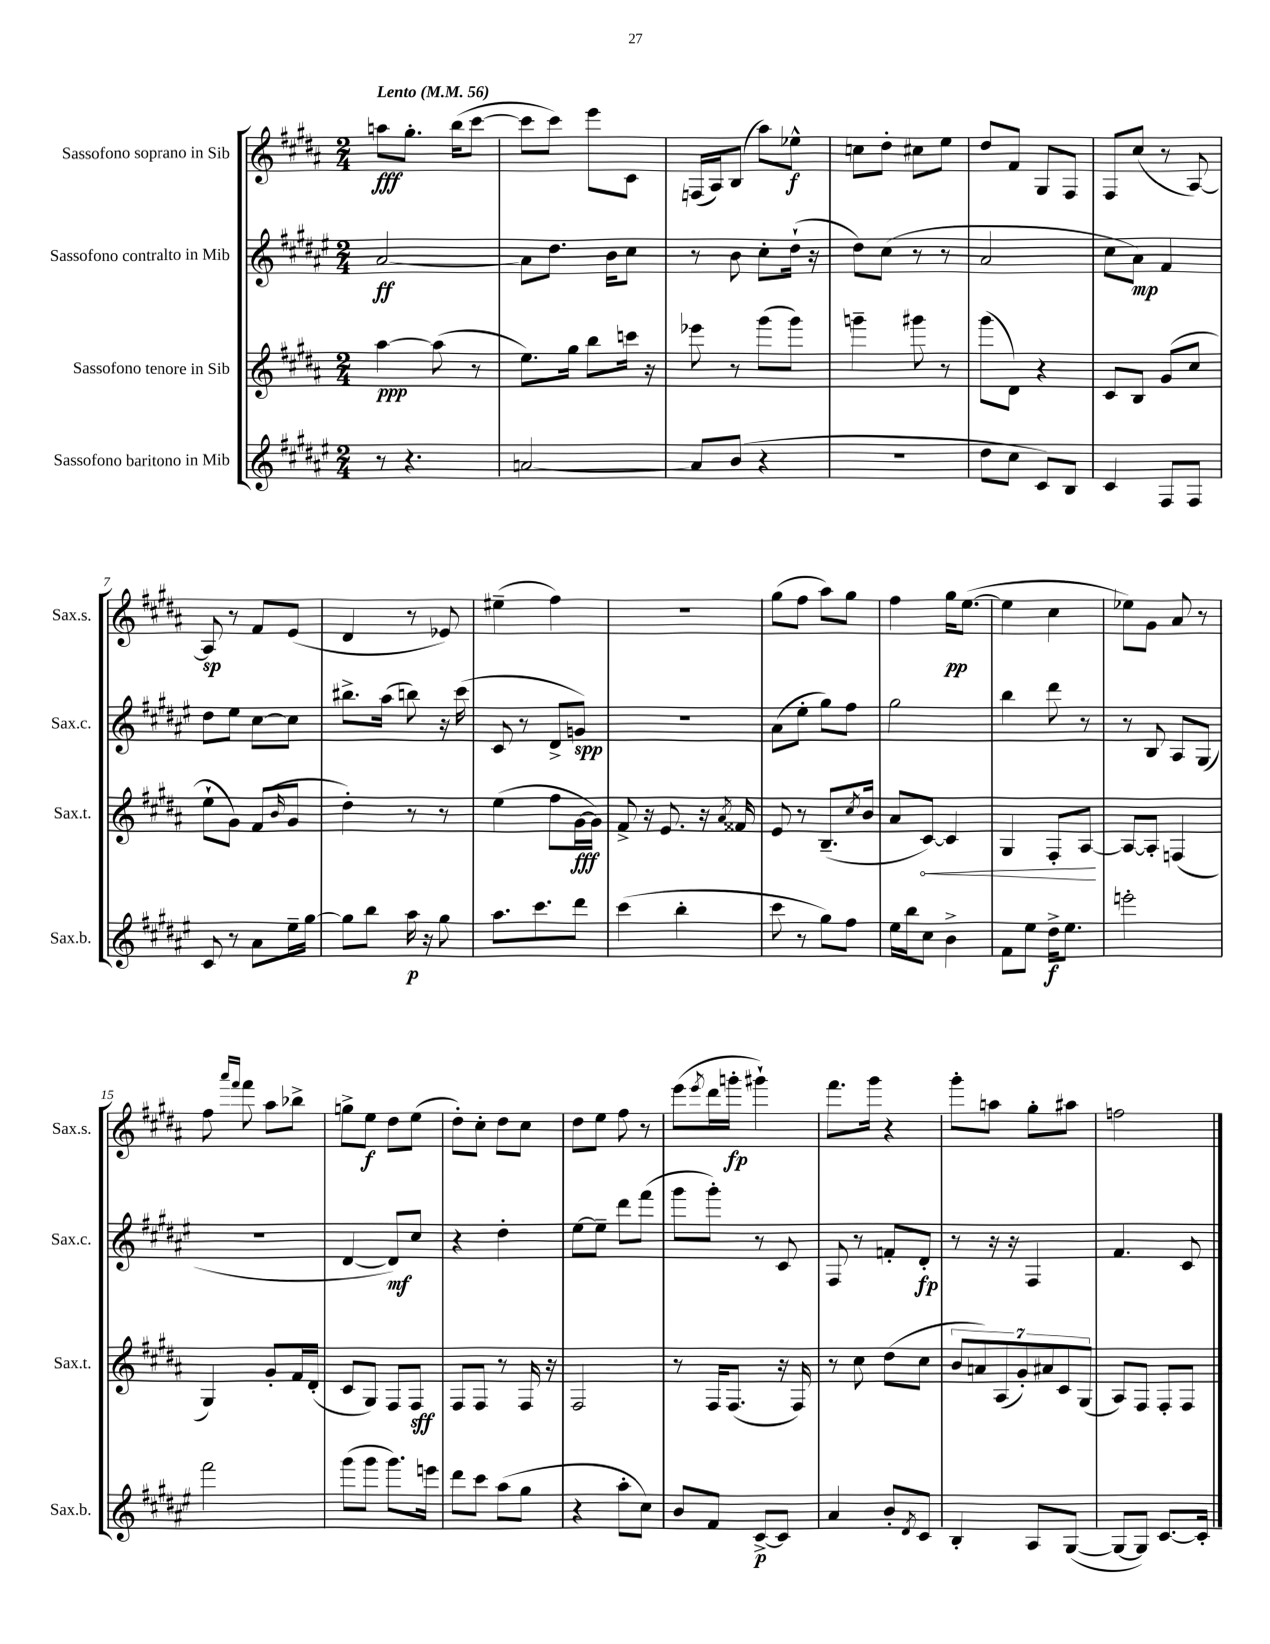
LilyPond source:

<<
\new StaffGroup <<
\new Staff = "s0" \with { instrumentName = "Sassofono soprano in Sib" shortInstrumentName = "Sax.s." } {
    \clef treble \key b \major \numericTimeSignature \time 2/4 \tempo "Lento" 4 = 56
    a''8\fff gis''8.-. b''16( cis'''8~ |
    cis'''8 cis'''8) e'''8 cis'8 |
    f16( ais16) b8( ais''8) ees''8-^\f |
    c''8 dis''8-. cis''8 e''8 |
    dis''8 fis'8 gis8 fis8 |
    fis8 cis''8( r8 ais8~) |
    ais8\sp r8 fis'8 e'8( |
    dis'4 r8 ees'8) |
    eis''4--( fis''4) |
    r2 |
    gis''8( fis''8 ais''8) gis''8 |
    fis''4 gis''16\pp e''8.~( |
    e''4 cis''4 |
    ees''8) gis'8 ais'8 r8 |
    fis''8 \grace { ais'''16 fis'''16 } fis'''8 ais''8 bes''8-> |
    g''8-> e''8\f dis''8 e''8( |
    dis''8-.) cis''8-. dis''8 cis''8 |
    dis''8 e''8 fis''8 r8 |
    e'''8( \acciaccatura { e'''8 } dis'''16 g'''16-.\fp gis'''4-!) |
    fis'''8. gis'''16 r4 |
    gis'''8-. a''8 gis''8-. ais''8 |
    f''2 \bar "|." |
}
\new Staff = "s1" \with { instrumentName = "Sassofono contralto in Mib" shortInstrumentName = "Sax.c." } {
    \clef treble \key fis \major \numericTimeSignature \time 2/4
    ais'2~\ff |
    ais'8 dis''8. b'16 cis''8 |
    r8 b'8 cis''8-. dis''16-!( r16 |
    dis''8) cis''8( r8 r8 |
    ais'2 |
    cis''8 ais'8\mp) fis'4 |
    dis''8 eis''8 cis''8~ cis''8 |
    bis''8.-> ais''16( b''8) r16 cis'''16( |
    cis'8 r8 dis'8-> g'8\spp) |
    R2 |
    ais'8( eis''8-. gis''8) fis''8 |
    gis''2 |
    b''4 dis'''8 r8 |
    r8 b8 ais8 gis8( |
    R2 |
    dis'4~ dis'8\mf) cis''8 |
    r4 dis''4-. |
    eis''8~ eis''8-- dis'''8 fis'''8( |
    gis'''8 gis'''8-.) r8 cis'8 |
    fis8 r8 f'8-. dis'8-.\fp |
    r8 r16 r16 fis4 |
    fis'4. cis'8 \bar "|." |
}
\new Staff = "s2" \with { instrumentName = "Sassofono tenore in Sib" shortInstrumentName = "Sax.t." } {
    \clef treble \key b \major \numericTimeSignature \time 2/4
    ais''4~\ppp ais''8( r8 |
    e''8.) gis''16 b''8 c'''16 r16 |
    ees'''8 r8 gis'''8( gis'''8) |
    g'''4-- gis'''8 r8 |
    gis'''8( dis'8) r4 |
    cis'8 b8 gis'8( cis''8 |
    e''8-! gis'8) fis'8( \grace { b'16 } gis'8 |
    dis''4-.) r8 r8 |
    e''4( fis''8 gis'16~\fff gis'16) |
    fis'8-> r16 e'8. r16 \acciaccatura { ais'8 } fisis'16 |
    e'8 r8 b8.--( \acciaccatura { cis''8 } b'16 |
    ais'8 \once \override Hairpin.circled-tip = ##t cis'8~\<) cis'4 |
    gis4 fis8-. ais8~\! |
    ais8~ ais8-. f4( |
    gis4) gis'8-. fis'16 dis'16-.( |
    cis'8 gis8) fis8 fis8\sff |
    fis8 fis8 r8 fis16 r16 |
    fis2 |
    r8 fis16 fis8.( r16 fis16) |
    r8 cis''8 dis''8( cis''8 |
    \tuplet 7/4 { b'8 a'8) ais8( gis'8-.) ais'8 cis'8 gis8( } |
    ais8) fis8 fis8-. fis8 \bar "|." |
}
\new Staff = "s3" \with { instrumentName = "Sassofono baritono in Mib" shortInstrumentName = "Sax.b." } {
    \clef treble \key fis \major \numericTimeSignature \time 2/4
    r8 r4. |
    a'2~ |
    a'8 b'8( r4 |
    r2 |
    dis''8 cis''8 cis'8) b8 |
    cis'4 fis8 fis8 |
    cis'8 r8 ais'8 eis''16-- gis''16~ |
    gis''8 b''8 ais''16\p r16 gis''8 |
    ais''8. cis'''8. dis'''8 |
    cis'''4( b''4-. |
    cis'''8 r8 gis''8) fis''8 |
    eis''16 b''16 cis''8 b'4-> |
    fis'8 eis''8 dis''16->\f eis''8. |
    e'''2-. |
    fis'''2 |
    gis'''8( gis'''8 gis'''8.) e'''16 |
    dis'''8 cis'''8 ais''8( gis''8 |
    r4 ais''8-. cis''8) |
    b'8 fis'8 cis'8~->\p cis'8 |
    ais'4 b'8-. \acciaccatura { dis'8 } cis'8 |
    b4-. ais8 gis8~( |
    gis8~ gis8) cis'8.~ cis'16-. \bar "|." |
}
>>
>>
